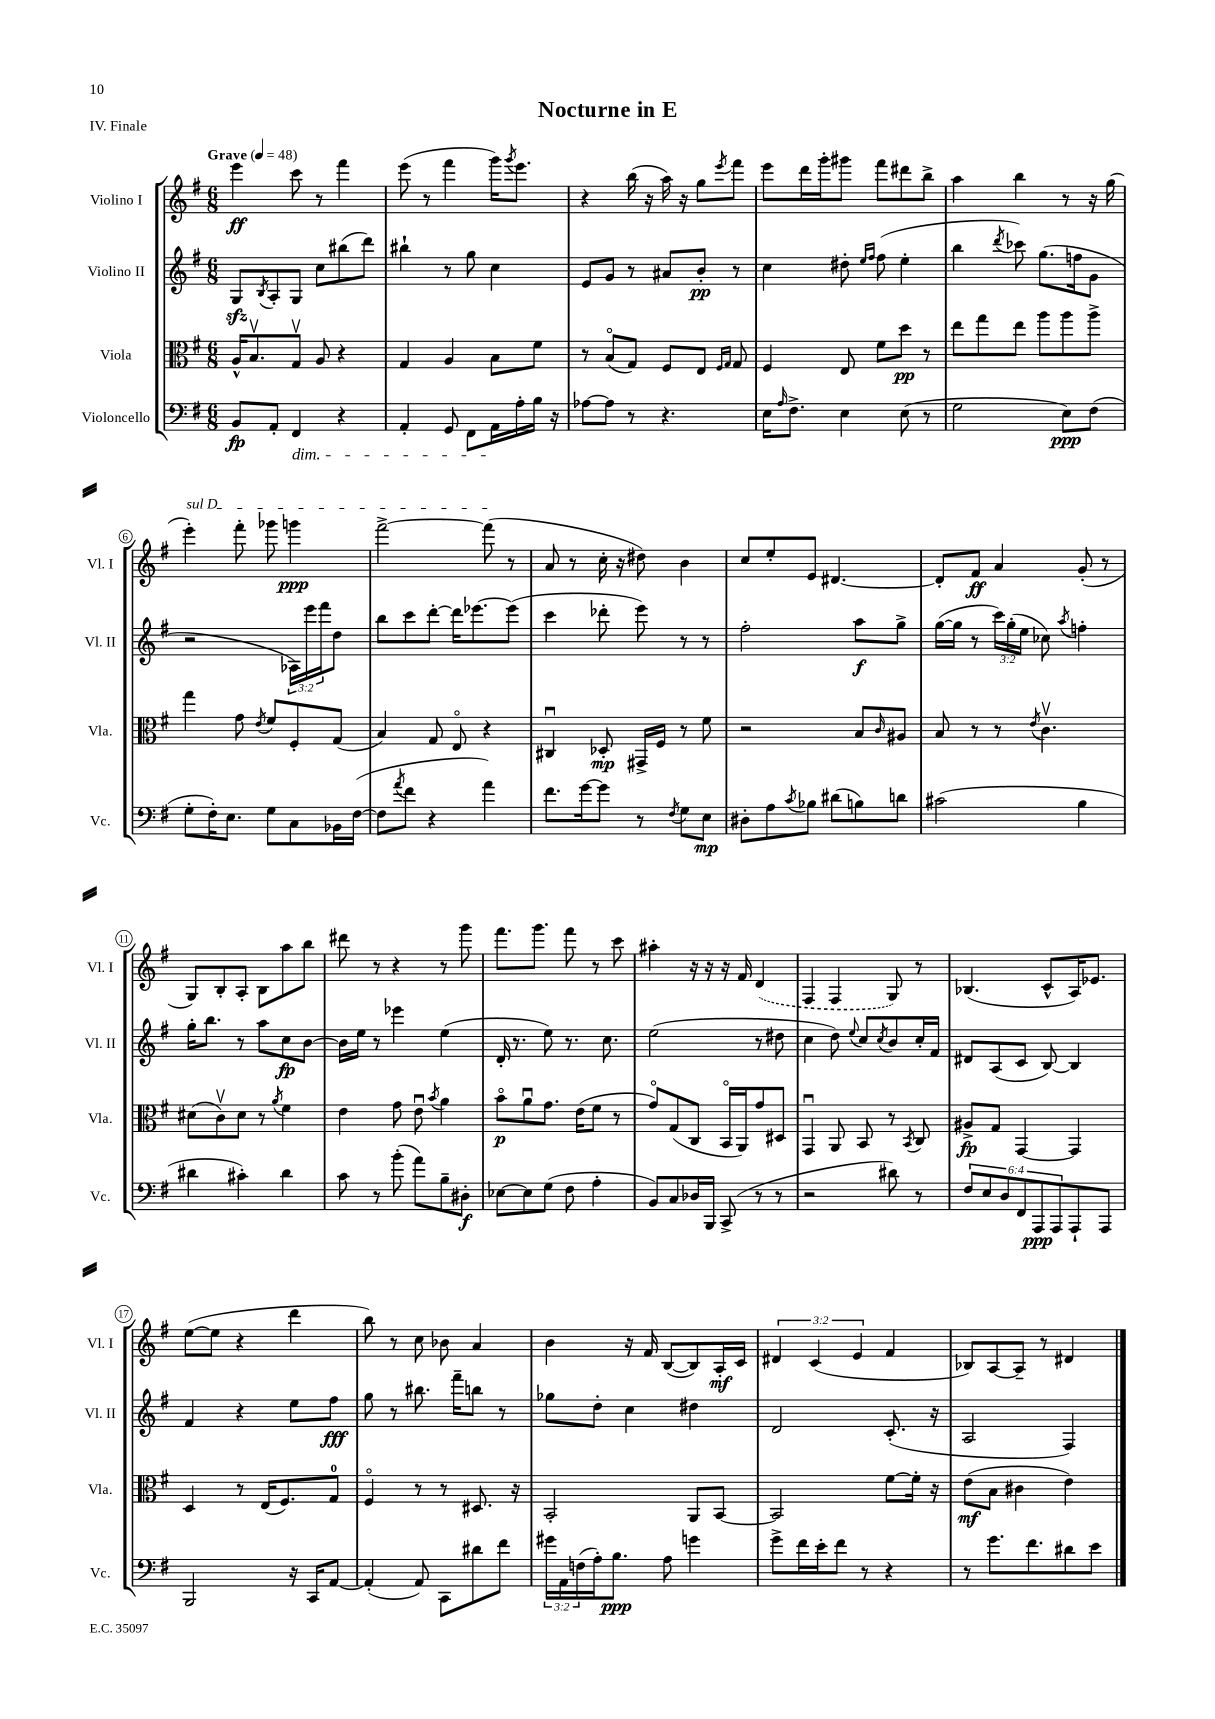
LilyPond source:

\header { title = "Nocturne in E" piece = "IV. Finale" }
<<
\new StaffGroup <<
\new Staff = "s0" \with { instrumentName = "Violino I" shortInstrumentName = "Vl. I" } {
    \clef treble \key g \major \numericTimeSignature \time 6/8 \override Staff.TupletNumber.text = #tuplet-number::calc-fraction-text \tempo "Grave" 4 = 48
    e'''4\ff c'''8 r8 fis'''4 |
    e'''8( r8 fis'''4 g'''16) \acciaccatura { g'''8 } e'''8. |
    r4 b''16( r16 a''16) r16 g''8 \acciaccatura { e'''8 } fis'''8 |
    e'''8 d'''16 g'''16-. gis'''8 fis'''8 dis'''8 b''8-> |
    a''4 b''4 r8 r16 g''16( |
    \once \override TextSpanner.bound-details.left.text = \markup { \italic "sul D" } e'''4-.\startTextSpan) fis'''8-. ges'''8 g'''4\ppp |
    fis'''2~-> fis'''8\stopTextSpan( r8 |
    a'8 r8 c''16-. r16 dis''8) b'4 |
    c''8 e''8-. e'8 dis'4.~ |
    dis'8-. fis'8\ff a'4 g'8-.( r8 |
    g8) b8-. a8-. b8 a''8 b''8 |
    dis'''8 r8 r4 r8 g'''8 |
    fis'''8. g'''8. fis'''8 r8 c'''8 |
    ais''4-. r16 r16 r16 fis'16 \once \slurDashed d'4( |
    fis4 fis4 g8) r8 |
    bes4.( c'8-^ a16) ees'8. |
    e''8~( e''8 r4 d'''4 |
    b''8) r8 c''8 bes'8 a'4 |
    b'4 r16 fis'16 b8~( b8) a16-.\mf c'16 |
    \tuplet 3/2 { dis'4 c'4( e'4 } fis'4 |
    bes8) a8~ a8-- r8 dis'4 \bar "|." |
}
\new Staff = "s1" \with { instrumentName = "Violino II" shortInstrumentName = "Vl. II" } {
    \clef treble \key g \major \numericTimeSignature \time 6/8 \override Staff.TupletNumber.text = #tuplet-number::calc-fraction-text
    g8\sfz \acciaccatura { b8 } a8-. g8 c''8 bis''8( d'''8) |
    bis''4-! r8 g''8 c''4 |
    e'8 g'8 r8 ais'8 b'8-.\pp r8 |
    c''4 dis''8-. \grace { e''16 fis''16 } fis''8( e''4-. |
    b''4 \acciaccatura { d'''8 } ces'''8) g''8.( f''16 g'8 |
    r2 \tuplet 3/2 { aes16) e'''16 fis'''16 } d''8 |
    b''8 c'''8 d'''8~-. d'''16 ees'''8.~ ees'''8( |
    c'''4 des'''8-. e'''8) r8 r8 |
    fis''2-. a''8\f g''8-> |
    g''16~( g''16 r8 \tuplet 3/2 { c'''16) g''16-.( e''16 } ces''8) \acciaccatura { a''8 } f''4-. |
    g''16-. b''8. r8 a''8 c''8\fp b'8~ |
    b'16 e''16 r8 ees'''4 e''4( |
    d'16-. r8. e''8) r8. c''8. |
    e''2( r8 dis''8 |
    c''4 d''8) \appoggiatura { e''8 } c''8 \acciaccatura { c''8 } b'8 c''16-. fis'16 |
    dis'8 a8( c'8 b8~) b4 |
    fis'4 r4 e''8 fis''8\fff |
    g''8 r8 bis''8. fis'''16-- b''8 r8 |
    ges''8 d''8-. c''4 dis''4 |
    d'2 c'8.-.( r16 |
    a2 fis4) \bar "|." |
}
\new Staff = "s2" \with { instrumentName = "Viola" shortInstrumentName = "Vla." } {
    \clef alto \key g \major \numericTimeSignature \time 6/8
    a16-^ b8.\upbow g8\upbow a8 r4 |
    g4 a4 b8 fis'8 |
    r8 b8\flageolet( g8) fis8 e8 \grace { fis16 g16 } g8 |
    fis4 e8 fis'8 d''8\pp r8 |
    e''8 g''8 e''8 a''8 a''8 a''8-> |
    g''4 g'8 \acciaccatura { e'8 } fis'8 fis8-. g8( |
    b4) g8 e8\flageolet r4 |
    cis4\downbow des8-.\mp gis,16-> fis16 r8 fis'8 |
    r2 b8 \grace { c'16 } ais8 |
    b8 r8 r8 \acciaccatura { e'8 } c'4.\upbow |
    dis'8( c'8\upbow) dis'8 r8 \acciaccatura { a'8 } fis'4 |
    e'4 g'8 e'8\downbow \acciaccatura { b'8 } a'4 |
    b'8\flageolet\p a'8\downbow g'8. e'16( fis'8 r8 |
    g'8\flageolet) g8( c8 b,16\flageolet a,16) g'8 dis8 |
    g,4\downbow a,8 b,8 r8 \acciaccatura { b,8 } c8 |
    ais8->\fp g8 g,4~ g,4 |
    d4 r8 e16( fis8.) g8-0 |
    fis4\flageolet r8 r8 dis8. r16 |
    b,2-. a,8 b,8~ |
    b,2 fis'8~ fis'16-. r16 |
    e'8\mf( b8 cis'4 e'4) \bar "|." |
}
\new Staff = "s3" \with { instrumentName = "Violoncello" shortInstrumentName = "Vc." } {
    \clef bass \key g \major \numericTimeSignature \time 6/8 \override Staff.TupletNumber.text = #tuplet-number::calc-fraction-text
    b,8\fp a,8-. fis,4\dim r4 |
    a,4-. g,8 fis,8 a,16\! a16-. b16 r16 |
    aes8~ aes8 r8 r4. |
    e16 \grace { a16 } fis8.-> e4 e8( r8 |
    g2 e8\ppp) fis8( |
    g8-. fis16-.) e8. g8 c8 bes,16 fis16~( |
    fis8 \acciaccatura { a'8 } fis'8 r4 a'4) |
    fis'8. g'16~ g'8 r8 \acciaccatura { fis8 } g8 e8\mp |
    dis8-. a8 \acciaccatura { c'8 } bes8 dis'8( b8) d'8 |
    cis'2( b4 |
    dis'4 cis'4-.) dis'4 |
    c'8 r8 b'8-.( a'8) b8-- dis8-.\f |
    ees8~ ees8 g8( fis8 a4-. |
    b,8) c8 des16 b,,16 c,8->( r8 r8 |
    r2 dis'8) r8 |
    \tuplet 6/4 { fis8 e8 d8 fis,8 a,,8\ppp a,,8 } a,,8-! a,,8 |
    b,,2 r16 c,16 a,8~ |
    a,4-.( a,8) c,8 dis'8 fis'8 |
    \tuplet 3/2 { gis'16 a,16 f16( } a16-.) b8.\ppp a8 g'4 |
    g'8-> fis'16 e'16-. fis'8 r8 r4 |
    r8 g'8. fis'8. dis'8 e'8 \bar "|." |
}
>>
>>
\layout { \context { \Score \override BarNumber.stencil = #(make-stencil-circler 0.1 0.3 ly:text-interface::print) } }
